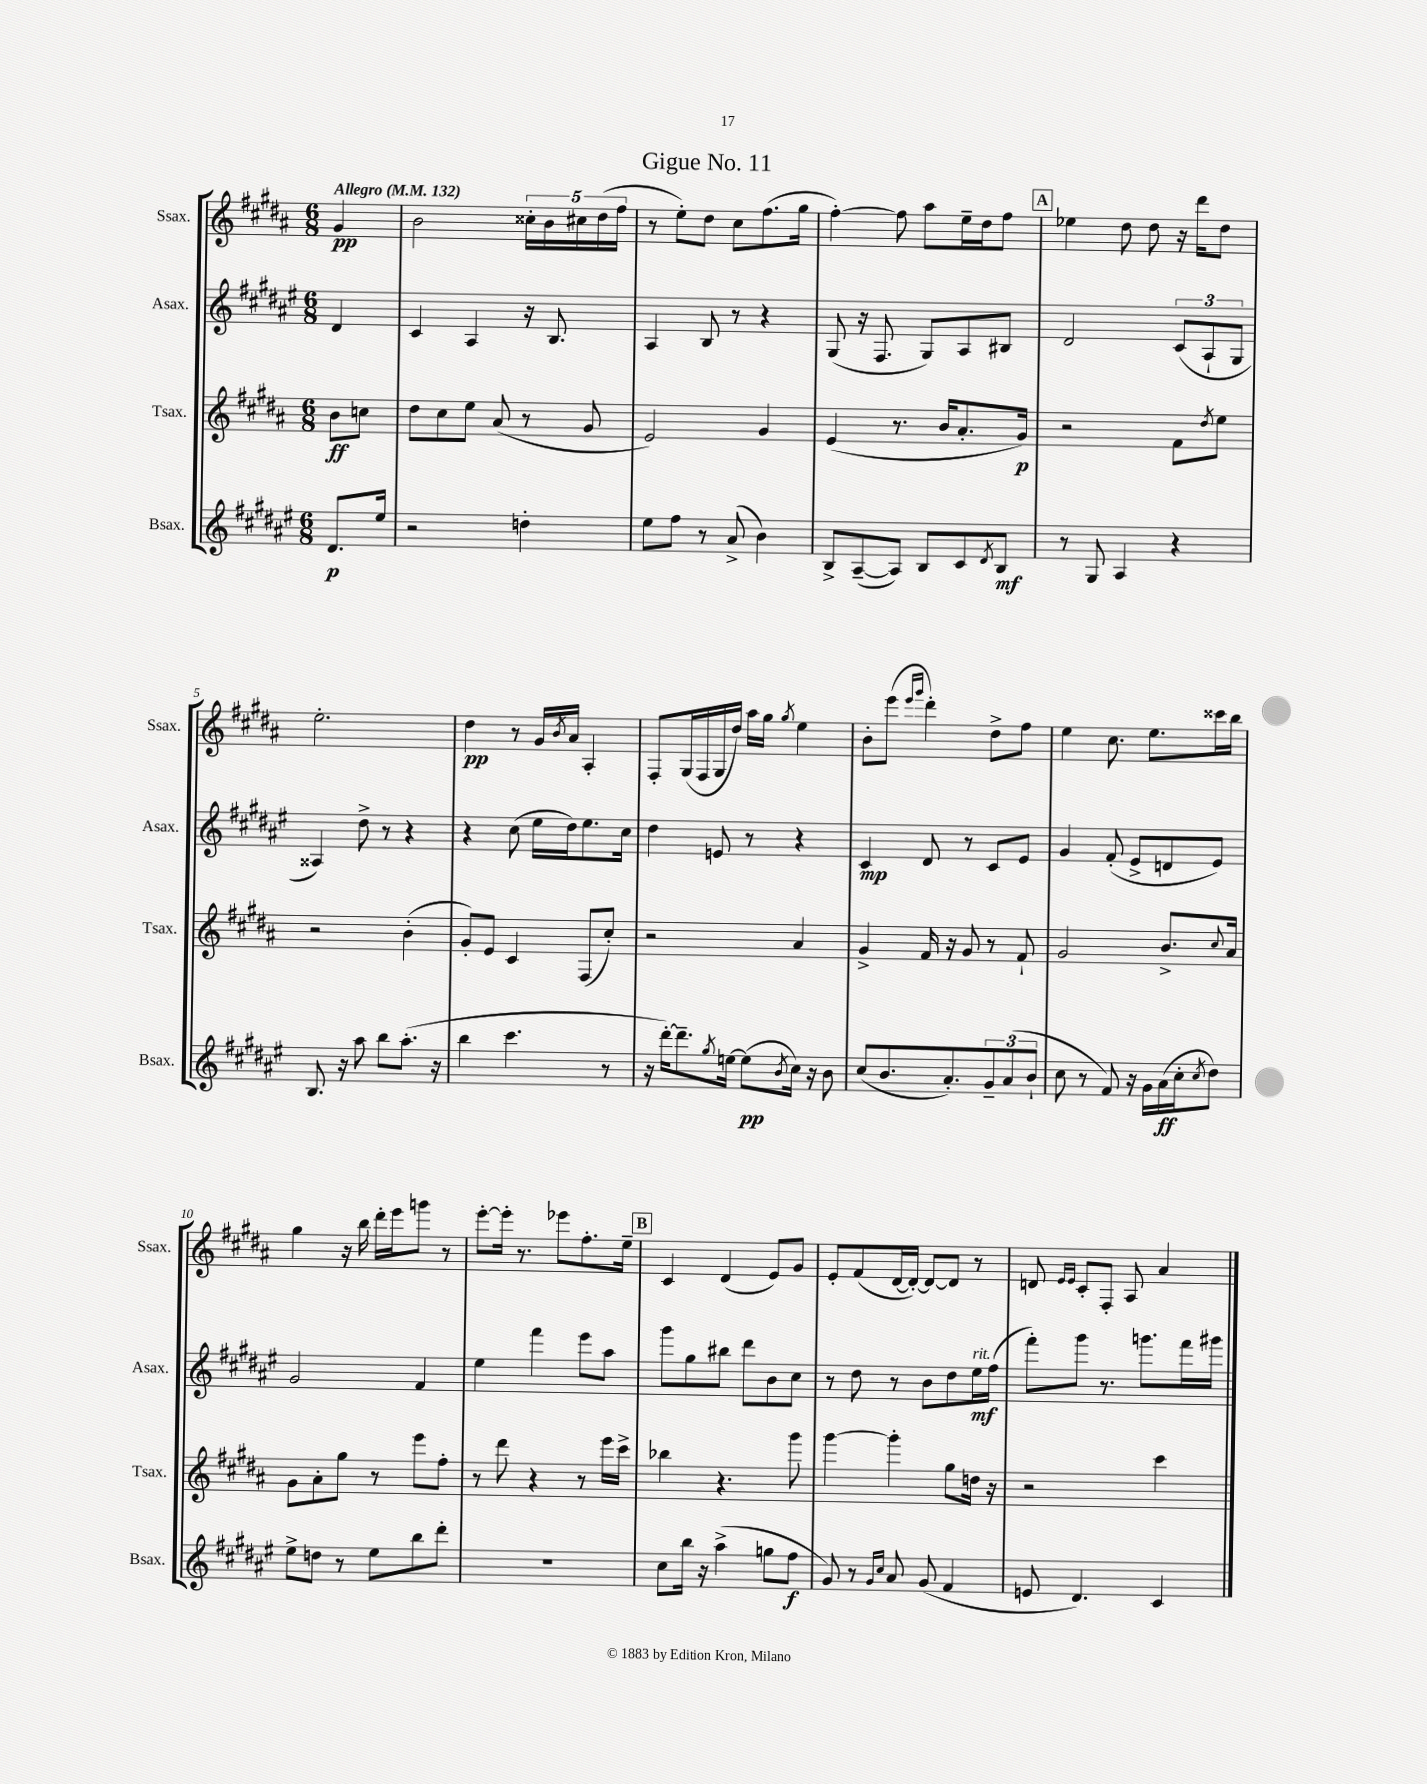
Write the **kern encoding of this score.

**kern	**kern	**kern	**kern
*staff4	*staff3	*staff2	*staff1
*clefG2	*clefG2	*clefG2	*clefG2
*k[f#c#g#d#a#e#]	*k[f#c#g#d#a#]	*k[f#c#g#d#a#e#]	*k[f#c#g#d#a#]
*M6/8	*M6/8	*M6/8	*M6/8
*MM132	*MM132	*MM132	*MM132
8.d#	8b	4d#	4g#
.	8cc	.	.
16ee#	.	.	.
=	=	=	=
2r	8dd#	4c#	2b
.	8cc#	.	.
.	8ee	4A#	.
.	(8a#	.	.
4dd'	8r	16r	20cc##'
.	.	.	20b
.	.	8.B	.
.	.	.	20cc#
.	8g#	.	.
.	.	.	(20dd#
.	.	.	20ff#
=	=	=	=
8ee#	2e)	4A#	8r
8ff#	.	.	8ee')
8r	.	8B	8dd#
(8a#^	.	8r	8cc#
4b)	4g#	4r	(8.ff#
.	.	.	16gg#
=	=	=	=
8B^	(4e	(8G#	[4ff#')
([8A#~	.	16r	.
.	.	8.F#	.
8A#])	8.r	.	8ff#]
8B	.	8G#)	8aa#
.	16b	.	.
8c#	8.a#'	8A#	16ee~
.	.	.	16dd#
8qd#	.	.	.
8B	.	8B#	8ff#
.	16g#)	.	.
=	=	=	=
8r	2r	2d#	4ee-
8G#	.	.	.
4A#	.	.	8dd#
.	.	.	8dd#
4r	8f#	(12c#	16r
.	.	.	16ddd#
.	.	12A#`	.
.	8qdd#	.	.
.	8ee	.	8dd#
.	.	12G#	.
=	=	=	=
8.B	2r	4A##)	2.ee'
16r	.	.	.
8aa#	.	8dd#^	.
8bb	.	8r	.
(8.aa#'	(4b'	4r	.
16r	.	.	.
=	=	=	=
4bb	8g#')	4r	4dd#
.	8e	.	.
4.ccc#	4c#	(8cc#	8r
.	.	16ee#	16g#
.	.	.	8qb
.	.	16dd#)	16a#
.	(8F#	8.ee#	4A#'
8r	8cc#')	.	.
.	.	16cc#	.
=	=	=	=
16r	2r	4dd#	8F#'
[16ddd#')	.	.	.
8.ddd#~]	.	.	(16G#
.	.	.	16F#
.	.	8e	16G#
8qgg#	.	.	.
[16ee	.	.	16dd#)
(8ee]	.	8r	16aa#
.	.	.	16gg#
8qb	.	.	8qgg#
16cc#)	4a#	4r	4ee
16r	.	.	.
8b	.	.	.
=	=	=	=
(8cc#	4g#^	4c#	8b'
8.b	.	.	(8eee
.	.	.	16qqeee
.	.	.	16qqggg#
.	16f#	8d#	4ddd#')
8.a#')	16r	.	.
.	8g#	8r	.
12g#~	8r	8c#	8dd#^
(12a#	.	.	.
.	8f#`	8e#	8ff#
12b`	.	.	.
=	=	=	=
8cc#	2g#	4g#	4ee
8r	.	.	.
8f#)	.	(8f#'	8.cc#
16r	.	8e#^	.
16g#	.	.	8.ee
(16a#	8.b^	8d	.
16cc#'	.	.	.
8qcc#	.	.	.
8dd#)	.	8e#)	16ccc##
.	8qqcc#	.	.
.	16a#	.	16bb
=	=	=	=
8ee#^	8g#	2g#	4gg#
8dd	8a#'	.	.
8r	8gg#	.	16r
.	.	.	16bb
8ee#	8r	.	16ddd#'
.	.	.	16eee
8bb	8eee	4f#	8ggg
8ddd#'	8ff#'	.	8r
=	=	=	=
2.r	8r	4ee#	[8eee'
.	8ddd#	.	16eee']
.	.	.	8.r
.	4r	4fff#	.
.	.	.	8eee-
.	8r	8eee#	8.ff#'
.	16eee	8aa#	.
.	16ccc#^	.	16ee~
=	=	=	=
8cc#	4bb-	8ggg#	4c#
16bb	.	8gg#	.
16r	.	.	.
(4aa#^	4.r	8bb#	(4d#
.	.	8ddd#	.
8gg	.	8b	8e)
8ff#	8ggg#	8cc#	8g#
=	=	=	=
8g#)	[4ggg#	8r	8e'
8r	.	8dd#	(8f#
16qqg#	.	.	.
16qqcc#	.	.	.
8a#	4ggg#']	8r	[16d#
.	.	.	16d#'_)
(8g#	.	8b	8d#_
4f#	8gg#	8dd#	8d#]
.	16dd	16ee#	8r
.	16r	(16ff#	.
=	=	=	=
8e	2r	8fff#')	8d
.	.	.	16qqe
.	.	.	16qqe
4.d#)	.	8ggg#	8c#'
.	.	8.r	8F#'
.	.	.	8A#
.	.	8.ggg	.
4c#	4ccc#	.	4a#
.	.	16fff#	.
.	.	16ggg#	.
==	==	==	==
*-	*-	*-	*-
